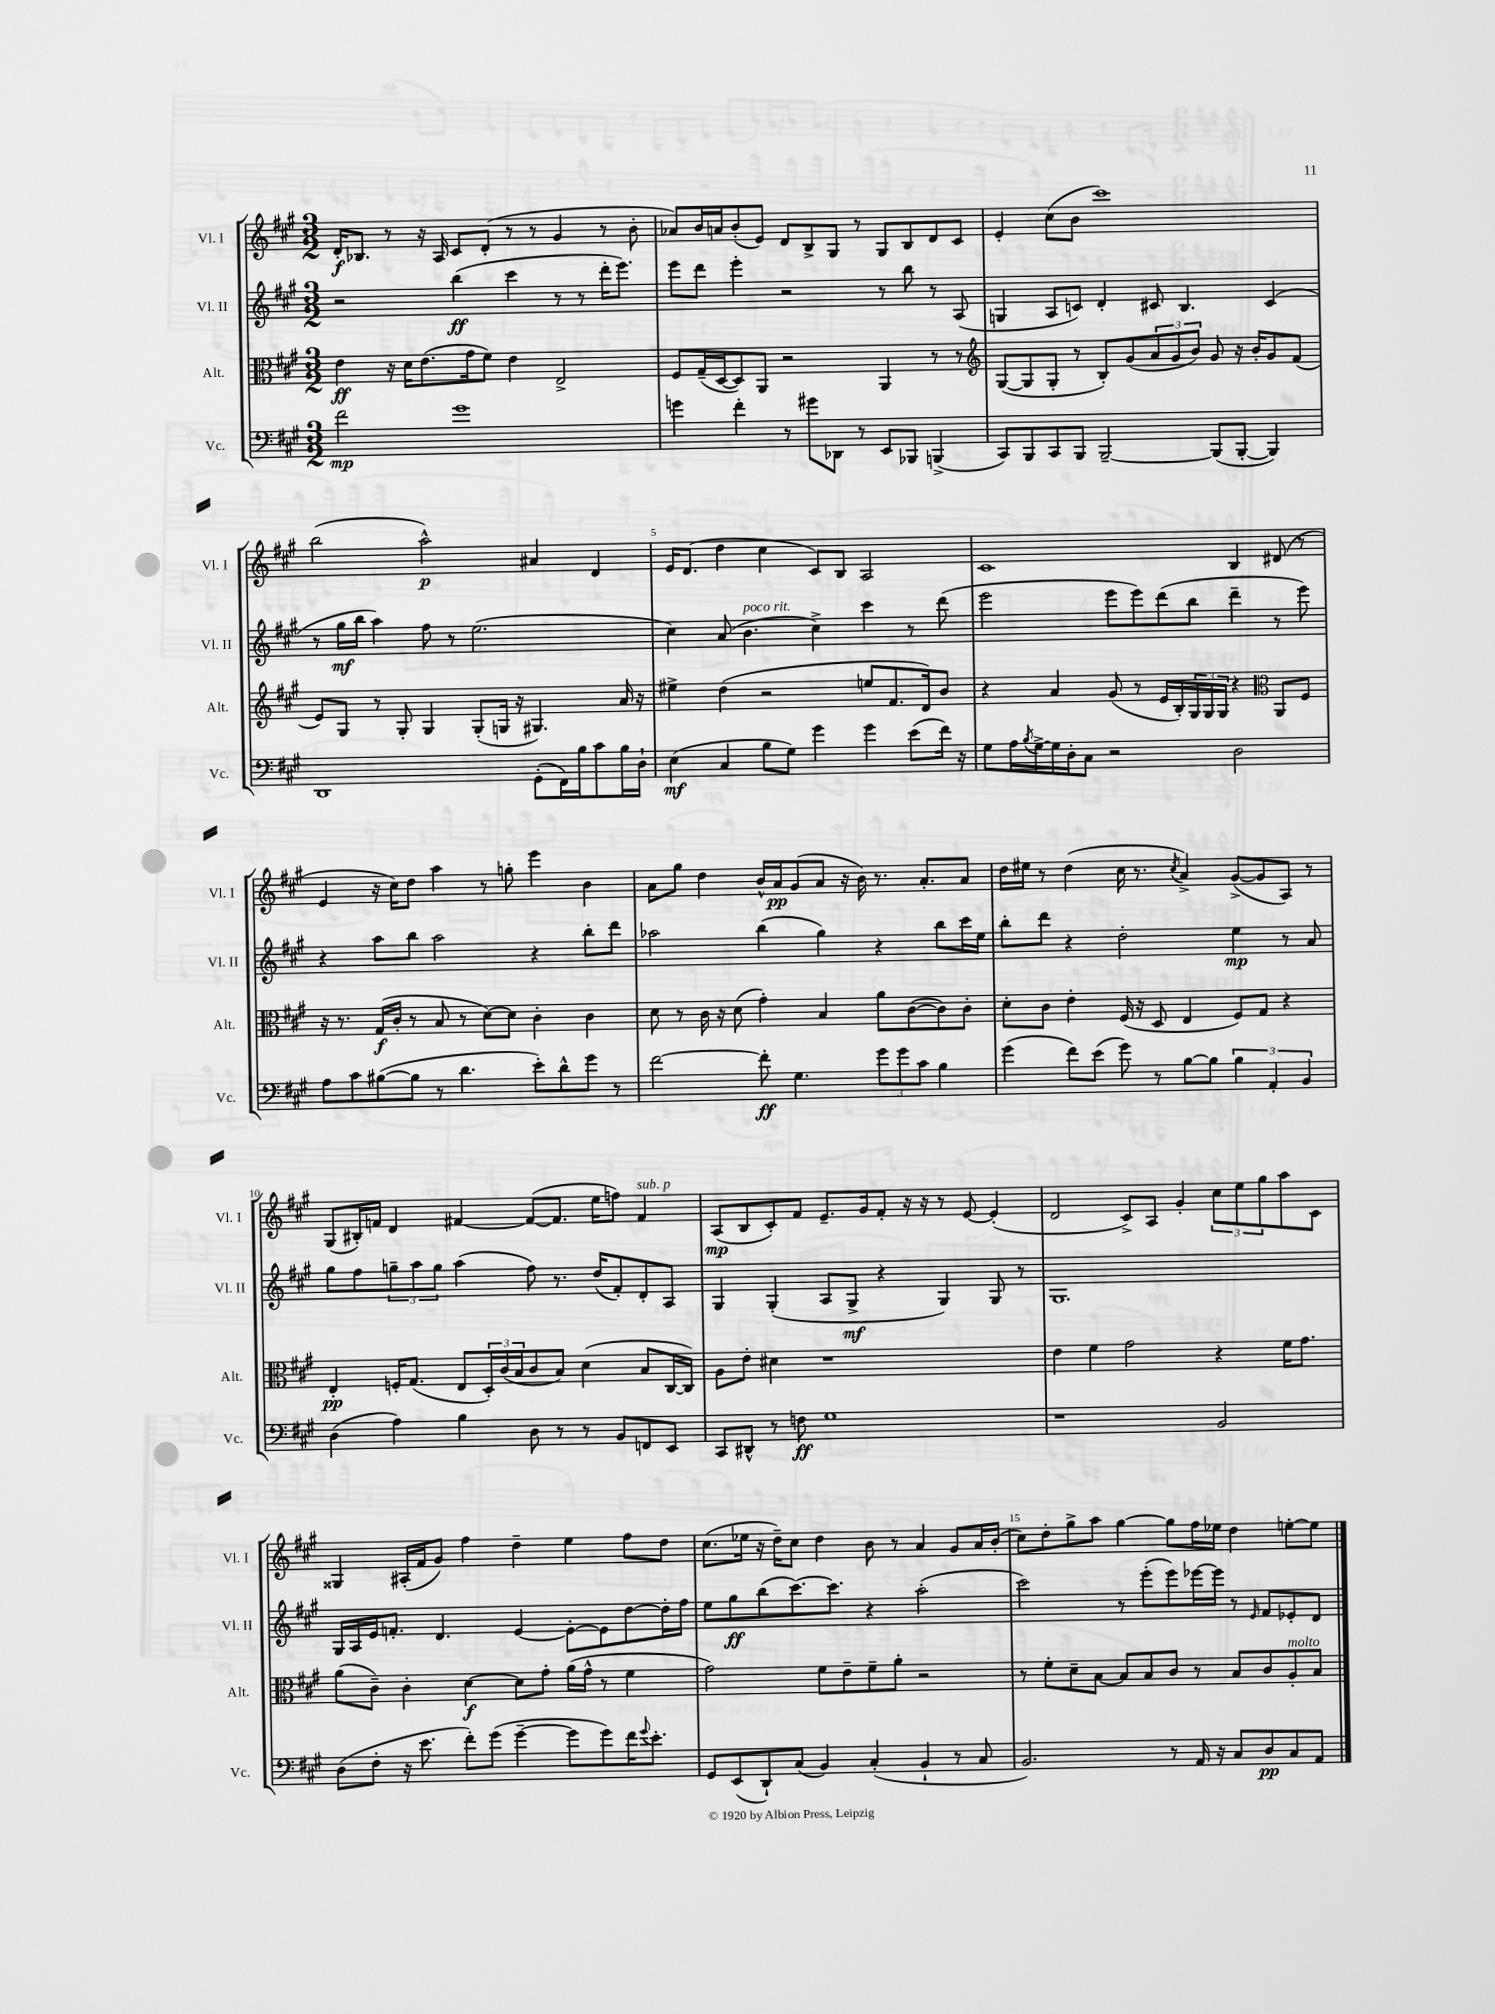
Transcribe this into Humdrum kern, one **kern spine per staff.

**kern	**kern	**kern	**kern
*staff4	*staff3	*staff2	*staff1
*clefF4	*clefC3	*clefG2	*clefG2
*k[f#c#g#]	*k[f#c#g#]	*k[f#c#g#]	*k[f#c#g#]
*M3/2	*M3/2	*M3/2	*M3/2
2f#\	4e\	2r	16d'/LK
.	.	.	8.B-/J
.	16r	.	8r
.	16d\LK	.	.
.	(8.e\	.	16r
.	.	.	16A/
1g#	.	(4bb\	8c#/L
.	16g#\k	.	.
.	8f#\J)	.	(8d'/J
.	4e\	4ccc#\	8r
.	.	.	8r
.	2E^/	8r	4g#/
.	.	8r	.
.	.	16ddd'\LK	8r
.	.	8.eee\J)	.
.	.	.	8b'\
=	=	=	=
4g\	8F#/L	8eee\L	8a-/L)
.	(16G#~/L	8ddd\J	16b/L
.	[16D/J	.	16a/J
4f#'\	8D/])	4eee'\	(8b'/
.	8AA/J	.	8e/J)
8r	2r	2r	8d/L
8g#\L	.	.	8B^/
8DD-\J	.	.	8G#/J
8r	.	.	8r
8EE/L	4AA/	8r	8G#/L
8BBB-/J	.	8bb\	8B/
(4BBB^/	8r	8r	8d/
.	8r	(8A/	8c#/J
=	=	=	=
*	*clefG2	*	*
8CC#/L)	([8G#/L	4G/	4e'/
8BBB/	8G#/]	.	.
8CC#/	8G#'/J	8A/L	(8cc#\L
8BBB/J	8r	8c/J)	8b\J
[2BBB~/	8B'/L)	4d'/	1ccc#)
.	(8g#/	.	.
.	12a/	8c#/	.
.	12g#/	.	.
.	.	4.B/	.
.	12b/J)	.	.
(8BBB/]L	8g#/	.	.
[8BBB'/J	16r	.	.
.	16b'/LK	.	.
4BBB/])	8g#/	(4c#/	.
.	(8f#/J	.	.
=	=	=	=
1DD	8e/L)	8r	(2bb\
.	8G#/J	16gg#\LL	.
.	.	16bb\JJ	.
.	8r	4aa\)	.
.	8G#'/	.	.
.	4G#/	8ff#\	2aa^^\)
.	.	8r	.
.	(8G#'/L	(2.ee\	.
.	16G/Jk	.	.
.	16r	.	.
(8GG#'\L	4.G#/)	.	4a#/
16FF#\L)	.	.	.
16B\J	.	.	.
8c#\	.	.	4d/
16B\L	16a/	.	.
16D`\JJ	16r	.	.
=	=	=	=
(4E\	4ee#^\	4cc#\)	16e/LK
.	.	.	(8.d/J
4C#/	(4dd\	(8a/	4dd\
.	.	4.b\	.
8B\L	2r	.	4cc#\
8G#\J)	.	.	.
4g#\	.	4cc#^\)	8c#/L)
.	.	.	8B/J
4g#\	8ee/L	4ccc#\	2A/
.	8.f#/	.	.
(8e\L	.	8r	.
.	16d/k)	.	.
16f#\Jk)	8b/J	(8ddd\	.
16r	.	.	.
=	=	=	=
8G#\L	4r	2eee\	1c#
16A\L	.	.	.
8qB/	.	.	.
[16G#^\	.	.	.
16G#\]	4a/	.	.
16D'\J	.	.	.
8C#\J	.	.	.
2r	(8g#/	8eee\L	.
.	8r	8eee\)	.
.	16e/LL	(8ddd\	.
.	16B'/)	.	.
.	24G#/	8bb\J	.
.	24G#/	.	.
.	24G#/JJ	.	.
2D\	4r	4ddd~\	4B/
*	*clefC3	*	*
.	8AA/L	8r	(8d#/
.	8F#/J	8eee\)	8r
=	=	=	=
8A\L	16r	4r	4e/
.	8.r	.	.
8c#\	.	.	.
([8B#\	(16G#/LL	8aa\L	16r
.	16c#'/JJ	.	16cc#\LK)
8B#\]J	8r	8bb\J	8dd\J
8r	8B/	2aa\	4aa\
4.d\	8r	.	.
.	[8d\L)	.	8r
.	8d\]J	.	8gg'\
8e'\L)	4c#'\	4r	4eee\
8d^^\	.	.	.
8g#\J	4c#\	8bb'\L	4b\
8r	.	8ddd\J	.
=	=	=	=
[2f#\	8d\	2aa-\	8a\L
.	8r	.	8gg#\J
.	16c#\	.	4dd\
.	16r	.	.
.	(8d\	.	.
8f#'\]	4g#'\)	(4bb\	16b^^/LL
.	.	.	16a/J
4.G#\	.	.	(8g#/
.	4B/	4gg#\)	8a/J
.	.	.	16r
.	.	.	16b\)
12g#\L	8a\L	4r	8.r
12g#\	.	.	.
.	([8c#\	.	.
12c#\J	.	.	.
.	.	.	8.a'/L
4B\	8c#\])	8bb\L	.
.	8c#'\J	16ccc#\L	8a/J
.	.	16ee\JJ	.
=	=	=	=
(4g#\	8d'\L	8bb'\L	16dd\LL
.	.	.	16ee#\JJ
.	8c#\J	8ddd\J	8r
8f#\L)	4e'\	4r	(4dd\
(8e\J	.	.	.
8g#\)	(16F#/	2dd'\	16cc#\
.	16r	.	8.r
8r	8D/	.	.
.	.	.	8qcc#/
[8B\L	4E/	.	4a^/)
8B\]J	.	.	.
6B\	8F#/L)	4ee\	([8g#^/L
.	8G#/J	.	8g#/]
6AA'/	.	.	.
.	4r	8r	8A/J)
6BB/	.	.	.
.	.	8a/	8r
=	=	=	=
(4D\	4E'/	8gg#\L	(8G#/L
.	.	8ff#\	16B#'/L)
.	.	.	16f/JJ
4A\)	16F'/LK	12gg~\	4d/
.	(8.G#/J	.	.
.	.	12aa\	.
.	.	12gg\J	.
4B\	8E/L	(4aa\	[4f#/
.	24D'/L)	.	.
.	(24c#/	.	.
.	24B/J	.	.
8D\	8c#/	8ff#\)	(8f#/_L
8r	8B/J)	8.r	8.f#/]J
8r	(4d\	.	.
.	.	(16dd/LK	16ee\LK
8BB/L	.	8f#'/)	8ff\J)
8FF/	8B/L	8d'/	4f#/
8EE/J	[16C#/L	8A/J	.
.	16C#/]JJ)	.	.
=	=	=	=
8CC#/L	8A\L	4G#/	(8A/L
8DD#^^/J	8e'\J	.	8B/
8r	4d#\	(4G#'/	8c#'/)
8F\	.	.	8f#/J
1G#	1r	8A/L	8.e~/L
.	.	8G#^/J	.
.	.	.	16g#/k
.	.	4r	8f#'/J
.	.	.	16r
.	.	.	16r
.	.	4G#/)	8r
.	.	.	[8e/
.	.	8G#/	(4e'/]
.	.	8r	.
=	=	=	=
1r	4e\	1.G#	2d/
.	4f#\	.	.
.	2g#\	.	8c#^/L)
.	.	.	8A/J
.	.	.	4g#'/
2BB/	4r	.	12cc#\L
.	.	.	12ee\
.	.	.	12gg#\
.	16f#\LK	.	8aa\
.	8.g#\J	.	.
.	.	.	8c#\J
=	=	=	=
(8D\L	(8a\L	16G#/LL	4G##/
.	.	16A/	.
8F#'\J	8c#~\J)	16e/J	.
.	.	8.f'/J	.
16r	4c#'\	.	(16A#'/LL
8.e\	.	.	16f#/J
.	.	4.d/	8g#/J)
8f#'\L)	[4d\	.	4ff#\
(8g#\J	.	.	.
[4g#~\	8d\]L	[4e/	4dd~\
.	8g#'\J	.	.
8g#\]L	(16a\LL	8e'\_L	4ee\
.	16g#^^\JJ	.	.
8g#\)	8r	8e\]	.
16f#\K	4f#\	[8dd\	8ff#\L
8qqg#/	.	.	.
8.e'\J	.	.	.
.	.	16dd'\]L	8dd\J
.	.	16ff#\JJ	.
=	=	=	=
8GG#/L	2g#\)	8ee\L	(8.cc#\L
(8EE/	.	8gg#\	.
.	.	.	16ee-\Jk
8DD`/)	.	(8bb\	16r
.	.	.	16dd~\LK)
(8C#/J	.	[8.ccc#\)	8cc#\J
4BB/)	8f#\L	.	4dd\
.	.	8.ccc#\]J	.
.	8e~\	.	.
(4C#'/	8f#~\	4r	8b\
.	8a'\J	.	8r
4BB`/	2r	(2aa'\	4a/
8r	.	.	8g#/L
8C#/	.	.	16a/L
.	.	.	(16b'/JJ
=	=	=	=
2.BB/)	8r	2ccc#\)	8cc#\L)
.	8f#'\L	.	8dd'\
.	8d~\	.	8gg#^\
.	[8B\J	.	8aa\J
.	8B/]L	8r	[4gg#\
.	8B/	(8eee'\L	.
8r	8c#/J	8eee\)	8gg#\]L
16AA/	8r	[16eee-\L	16ff#\L
16r	.	16eee-\]JJ	16ee-\JJ
8C#/L	8B/L	8r	4dd\
.	.	16qqe/	.
8D/	8c#/	8f#/L	.
8C#/	8A'/	8e-'/	[8ee'\L
8AA/J	8B/J	8d/J	8ee\]J
==	==	==	==
*-	*-	*-	*-
